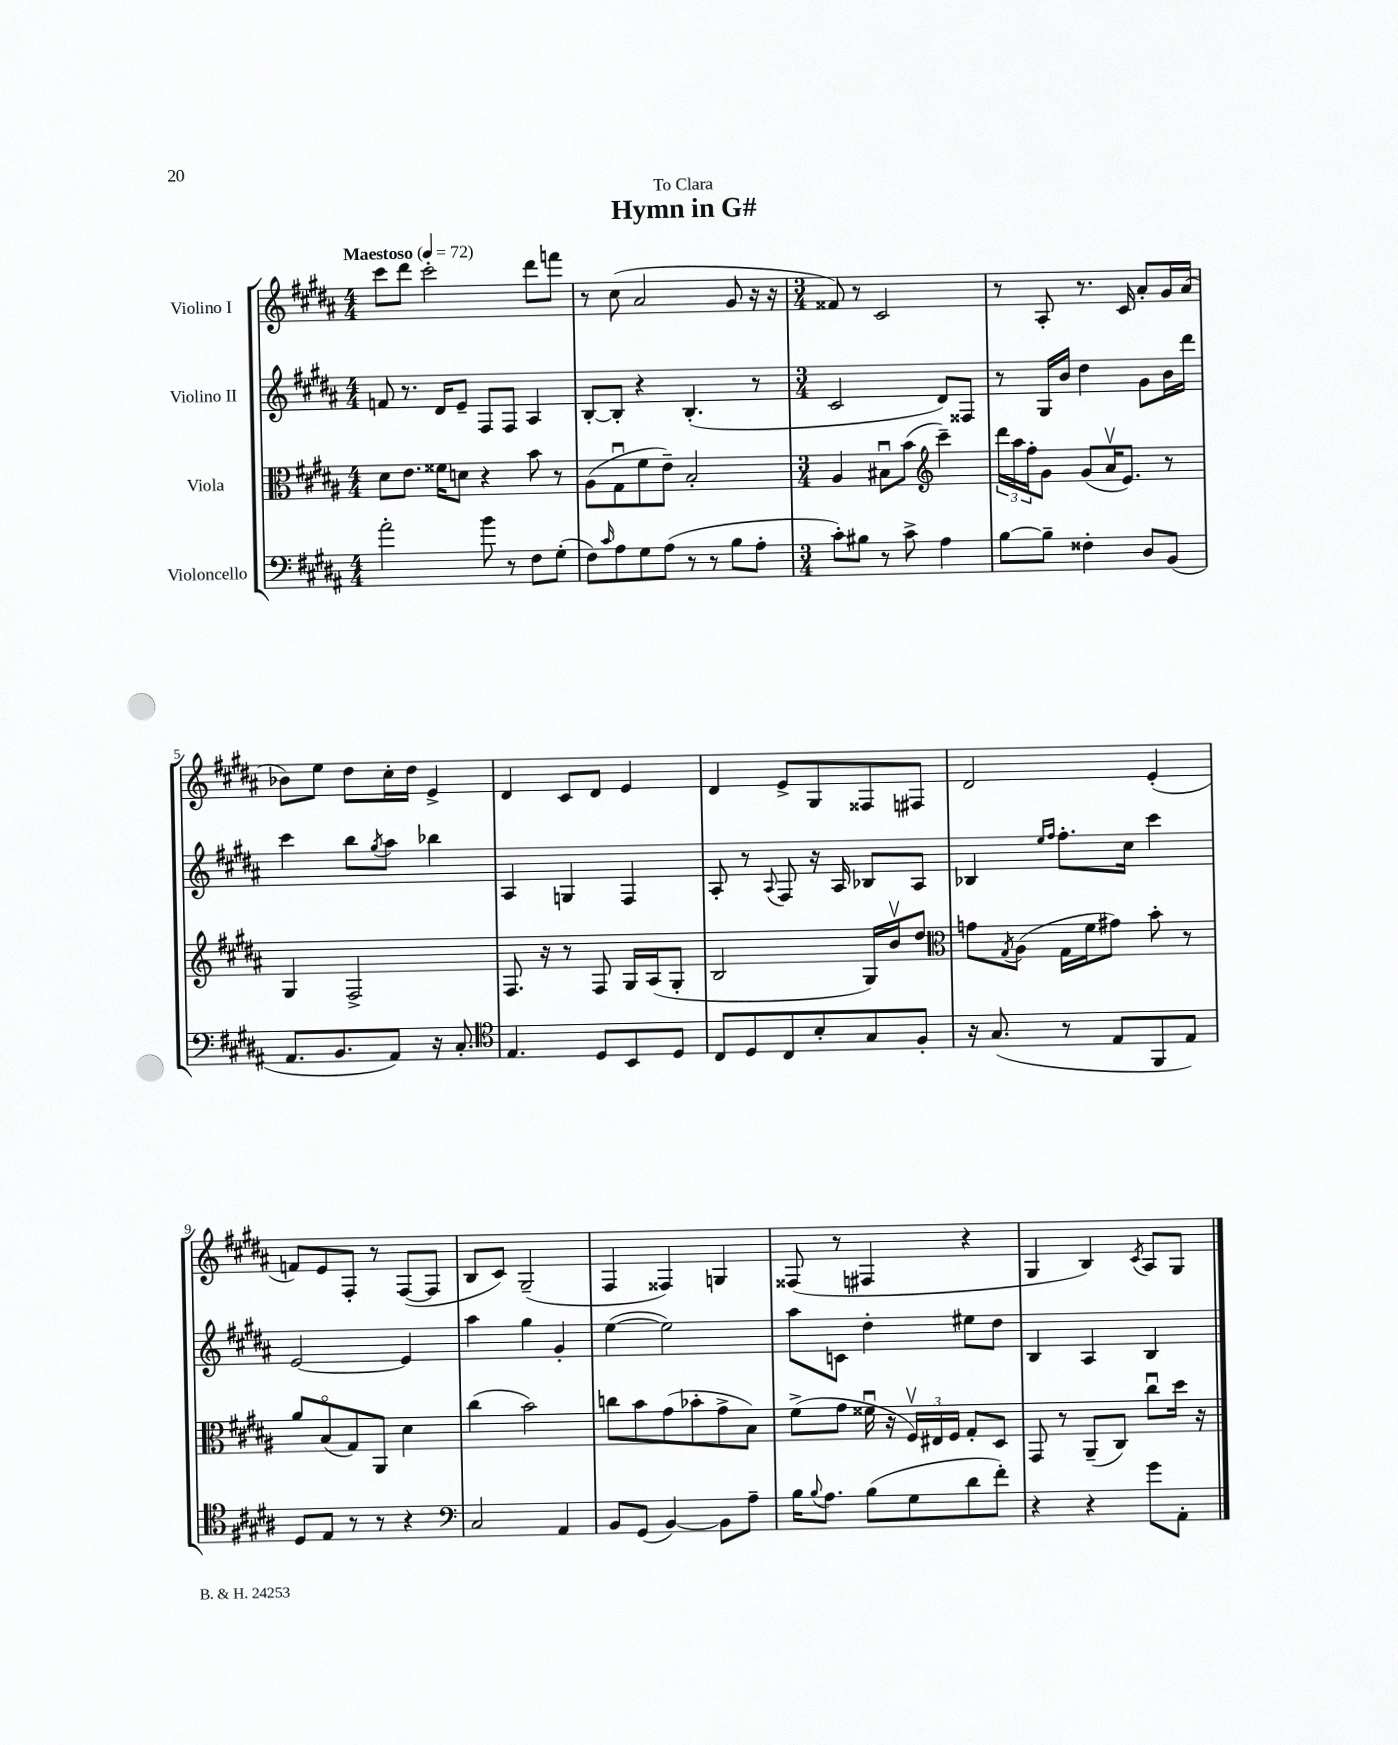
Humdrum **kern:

**kern	**kern	**kern	**kern
*part4	*part3	*part2	*part1
*staff4	*staff3	*staff2	*staff1
*I"Violoncello	*I"Viola	*I"Violino II	*I"Violino I
*clefF4	*clefC3	*clefG2	*clefG2
*k[f#c#g#d#a#]	*k[f#c#g#d#a#]	*k[f#c#g#d#a#]	*k[f#c#g#d#a#]
*M4/4	*M4/4	*M4/4	*M4/4
*MM72	*MM72	*MM72	*MM72
=1	=1	=1	=1
!	!	!	!LO:TX:a:B:t=Maestoso
2a#'\	8d#\L	8fn/	8ccc#\L
.	8.e\J	8.r	8ddd#\J
.	.	.	2ccc#'\
.	16f##X\KL	16d#/KL	.
.	8dn\J	8e~/J	.
8b\	4r	8F#/L	.
8r	.	8F#/J	.
8F#\L	8b\	4A#/	8ddd#\L
(8G#'\J	8r	.	8fffn\J
=2	=2	=2	=2
8F#\L)	(8A#\L	[8B'/L	8r
16qqc#/	.	.	.
8A#\	8G#u\	8B'/J]	(8cc#\
8G#\	8f#\	4r	2a#/
(8A#\J	8e~\J)	.	.
8r	2B'/	(4.B'/	.
8r	.	.	.
8B\L	.	.	8g#/
8A#'\J	.	8r	16r
.	.	.	16r
=3	=3	=3	=3
*M3/4	*M3/4	*M3/4	*M3/4
8c#'\L)	4A#/	2c#/	8f##X/)
8B#X\J	.	.	8r
8r	8B#Xu\L	.	2c#/
8c#^\	(8b\J	.	.
*	*clefG2	*	*
4A#\	4ccc#~\)	8d#/L)	.
.	.	8F##X/J	.
=4	=4	=4	=4
[8B\L	24ddd#\LL	8r	8r
.	24aa#\	.	.
.	24ff#'\J	.	.
8B~\J]	8g#\J	16G#/LL	8A#'/
.	.	16b/JJ	.
4F##X'\	(8g#/L	4dd#\	8.r
.	16a#v/K	.	.
.	8.e/J)	.	16c#/
8D#/L	.	8g#\L	8a#'/L
(8BB/J	8r	16b\L	16g#/L
.	.	16ddd#\JJ	(16a#/JJ
!!LO:LB:g=z
=5	=5	=5	=5
8.AA#/L	4G#/	4ccc#\	8b-X\L)
.	.	.	8ee\J
8.BB/	.	.	.
.	2F#^/	8bb\L	8dd#\L
.	.	8qgg#/	.
8AA#/J)	.	8aa#\J	16cc#'\L
.	.	.	16dd#\JJ
16r	.	4bb-X\	4e^/
8.C#'/	.	.	.
=6	=6	=6	=6
*clefC4	*	*	*
4.E/	8.F#/	4A#/	4d#/
.	16r	.	.
.	8r	4Gn/	8c#/L
8D#/L	8F#/	.	8d#/J
8BB/	16G#/LL	4F#/	4e/
.	(16A#/J	.	.
8D#/J	8G#'/J	.	.
=7	=7	=7	=7
8C#/L	2B/	8A#'/	4d#/
8D#/	.	8r	.
.	.	8qqA#/	.
8C#/	.	8F#/	8e^/L
8B'/	.	16r	8G#/
.	.	16A#/	.
8G#/	16G#/LL)	8B-X/L	8F##X/
.	16bv/J	.	.
8F#'/J	8dd#/J	8A#/J	8F#X/J
=8	=8	=8	=8
*	*clefC3	*	*
16r	8gn\L	4B-X/	2d#/
(8.G#/	.	.	.
.	8qG#/	.	.
.	(8A#\J	.	.
.	.	16qqee/LL	.
.	.	16qqff#/JJ	.
8r	16G#\LL	8.ff#'\L	.
.	16f#\J	.	.
8E/L	8g#X\J)	.	.
.	.	16cc#\Jk	.
8FF#/	8b'\	4ccc#\	(4e'/
8E/J)	8r	.	.
!!LO:LB:g=z
=9	=9	=9	=9
8D#/L	8a#/L	[2e/	8fn/L)
8E/J	(8B/	.	8e/
8r	8G#/)	.	8F#'/J
8r	8AA#/J	.	8r
4r	4d#\	4e/]	([8F#/L
.	.	.	8F#/J]
=10	=10	=10	=10
*clefF4	*	*	*
2C#/	(4cc#\	4aa#\	8B/L
.	.	.	8c#/J)
.	2b\)	4gg#\	(2G#~/
4AA#/	.	4g#'/	.
=11	=11	=11	=11
8BB/L	8ccn\L	([4ee\	4F#/
(8GG#/J	8b\	.	.
[4BB/)	(8g#\	2ee\])	4F##X/)
.	8b-X'\	.	.
8BB\L]	8g#^\	.	4Gn/
8A#~\J	8B\J)	.	.
=12	=12	=12	=12
16B\KL	(8f#^\L	8aa#\L	(8F##X/
8qqB/	.	.	.
8.A#\J	.	.	.
.	8g#\J	8cn\J	8r
(8B\L	16f##Xu\	4dd#'\	4F#X/
.	16r	.	.
8G#\	24F#v/LL)	.	.
.	24E#X/	.	.
.	24F#/JJ	.	.
8d#\	8G#'/L	8ee#X\L	4r
8f#'\J)	8D#/J	8dd#\J	.
=13	=13	=13	=13
4r	8GG#/	4B/	4G#/
.	8r	.	.
4r	(8AA#~/L	4A#/	4B/)
.	8C#/J)	.	.
.	.	.	8qc#/
8g#\L	8cc#u\L	4B/	8A#/L
8AA#'\J	16dd#\Jk	.	8G#/J
.	16r	.	.
==	==	==	==
*-	*-	*-	*-
